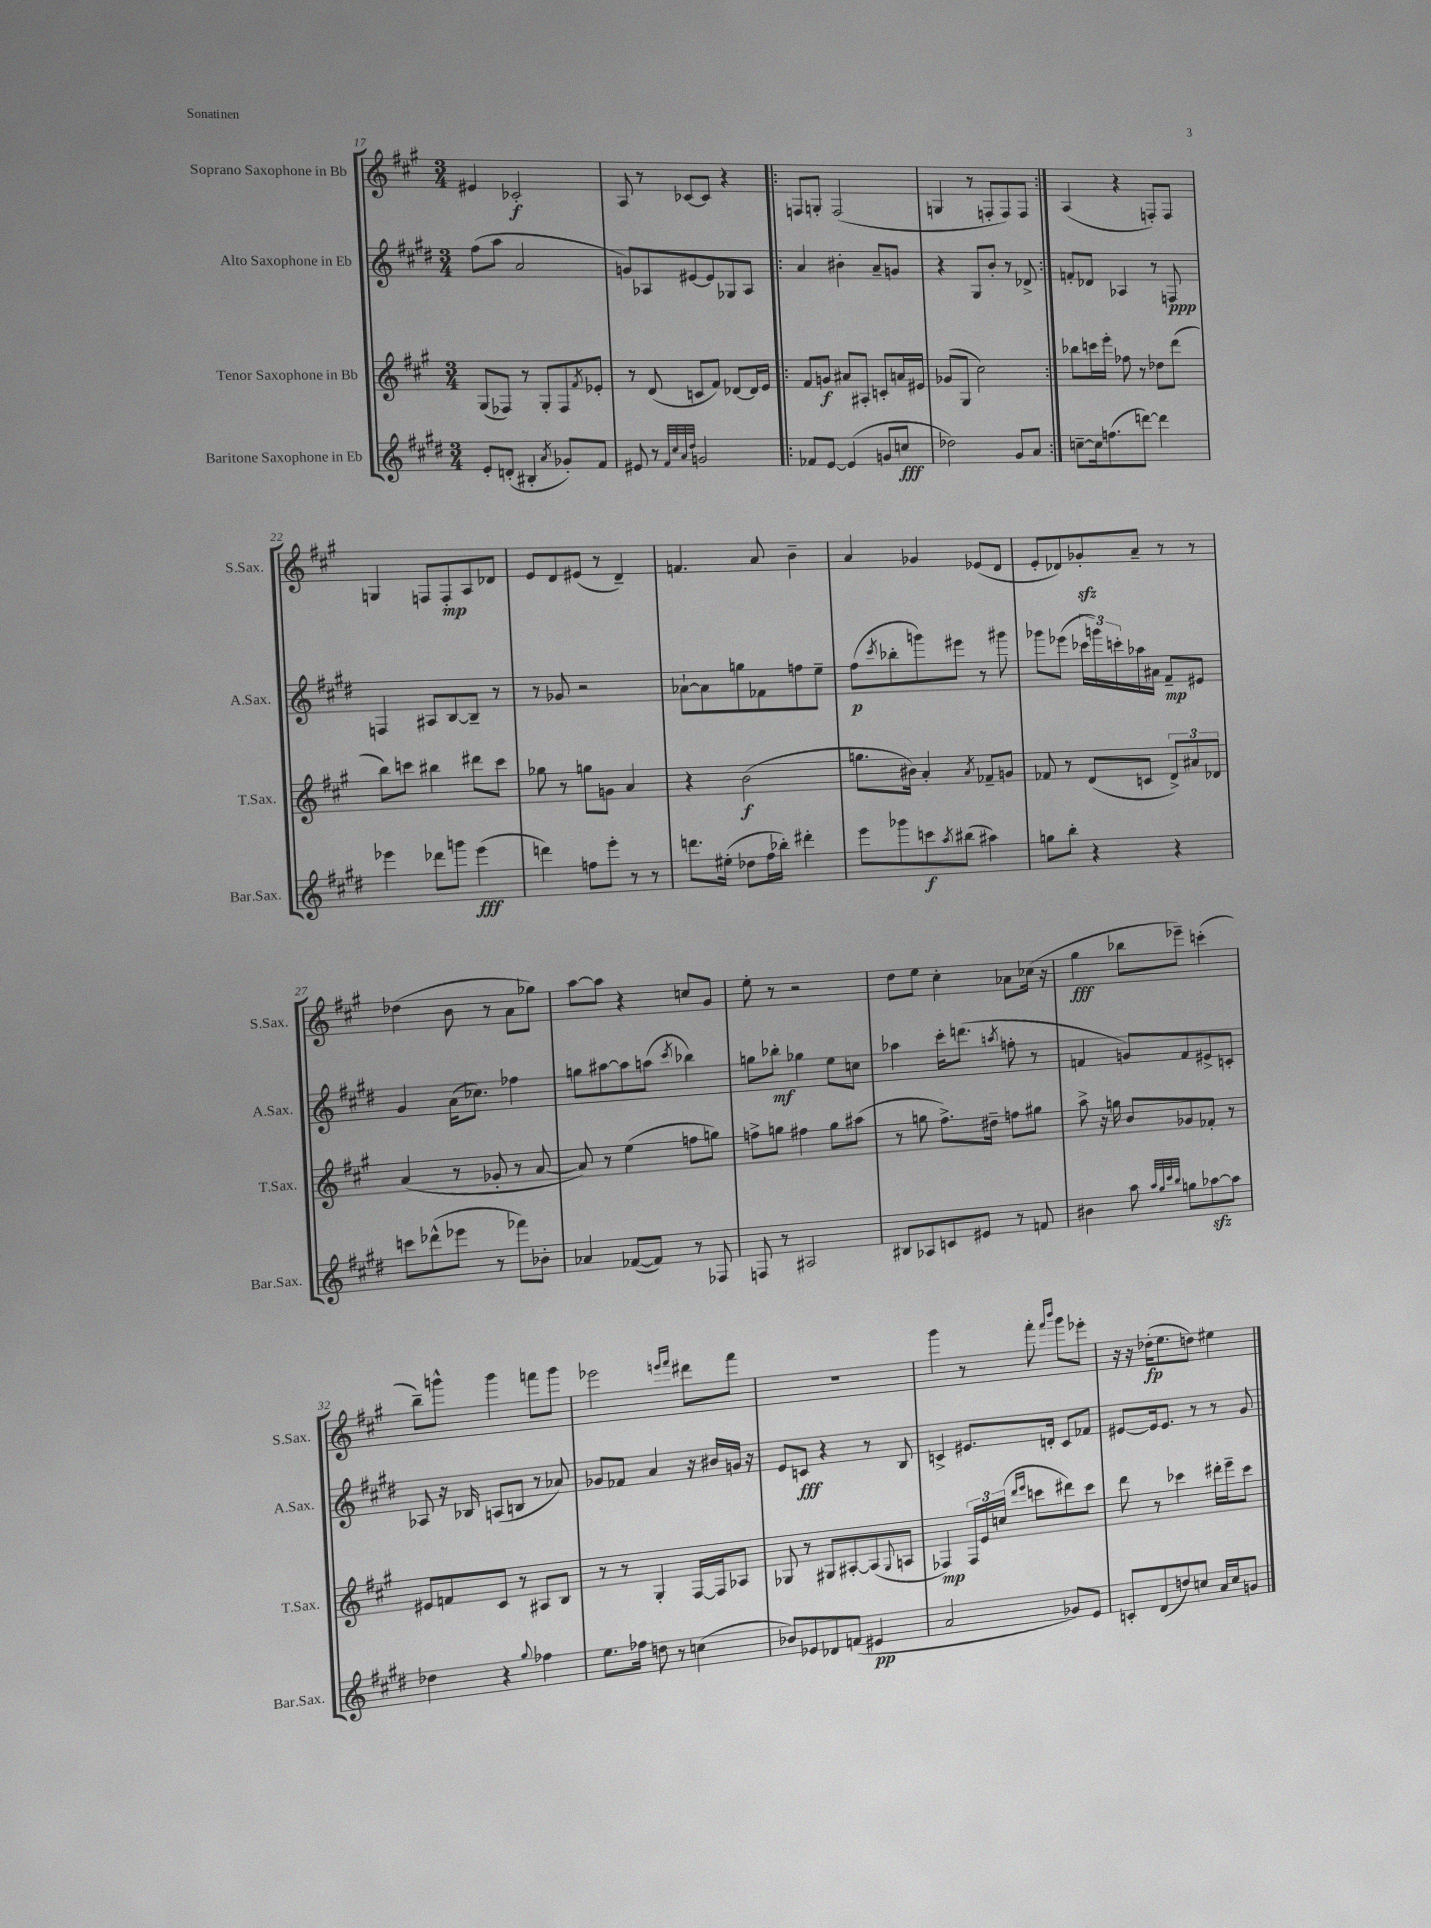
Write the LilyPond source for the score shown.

<<
\new StaffGroup <<
\new Staff = "s0" \with { instrumentName = "Soprano Saxophone in Bb" shortInstrumentName = "S.Sax." } {
    \clef treble \key a \major \numericTimeSignature \time 3/4
    eis'4 ces'2-.\f |
    a8 r8 ces'8~ ces'8 r4 |
    \repeat volta 2 { f8 g8-. f2( |
    g4 r8 f8-. f8) f8 | }
    a4( r4 f8-.) f8 |
    g4 f8 f8-.\mp a8 des'8 |
    e'8 d'8 eis'8( r8 d'4--) |
    f'4. a'8 b'4-- |
    a'4 ges'4 ees'8( d'8 |
    e'8-. des'8) ges'8-.\sfz a'8-- r8 r8 |
    des''4( b'8 r8 a'8 ges''8) |
    a''8~ a''8 r4 c''8 gis'8 |
    e''8-. r8 r2 |
    d''8 e''8 cis''4-. aes'8 ces''16( r16 |
    gis''4\fff bes''8 ees'''8--) c'''4-.( |
    b''8--) g'''8-^ g'''4 f'''8 g'''8 |
    ees'''2 \grace { e'''16 fis'''16 } dis'''8 fis'''8 |
    R2. |
    gis'''4 r8 fis'''8-. \grace { fis'''16 b'''16 } gis'''8 ees'''8-. |
    r16 r16 des''16-.\fp( e''8. d''8) eis''4 \bar "|." |
}
\new Staff = "s1" \with { instrumentName = "Alto Saxophone in Eb" shortInstrumentName = "A.Sax." } {
    \clef treble \key e \major \numericTimeSignature \time 3/4
    fis''8( a''8 a'2 |
    g'8) aes8 eis'8~ eis'8 ges8 aes8 |
    \repeat volta 2 { a'4 bis'4-. a'8-- g'8 |
    r4 gis8 b'8-. r8 des'8-> | }
    f'8-. des'8 aes4 r8 f8\ppp |
    f4 ais8 b8~ b8-- r8 |
    r8 ges'8 r2 |
    aes'8~-! aes'8 g''8 fes'8 f''8 e''8-- |
    fis''8\p( \acciaccatura { cis'''8 } bes''8-. g'''8) eis'''8 r8 gis'''8 |
    ges'''8 ees'''8( \tuplet 3/2 { ces'''16 g'''16) c'''16-. } aes''16 ais'16 fis'8--\mp eis'8 |
    gis'4 a'16( ces''8.) fes''4 |
    g''8 ais''8~ ais''8 a''8( \acciaccatura { cis'''8 } bes''4) |
    g''8 bes''8-.\mf ges''4 e''8 c''8 |
    aes''4 cis'''16-. d'''8.( \acciaccatura { a''8 } f''8-. r8 |
    f'4 g'8) f'8 eis'8-> c'8-. |
    aes8 r16 bes16 a8( b8 r8 aes'8) |
    ges'8 fes'8 a'4 r16 bis'16 g'16 r16 |
    e'8 c'8\fff r4 r8 b8 |
    c'4-> eis'8. d'16-. c'8 fes'8 |
    eis'8~ eis'16 eis'8. r8 r8 gis'8 \bar "|." |
}
\new Staff = "s2" \with { instrumentName = "Tenor Saxophone in Bb" shortInstrumentName = "T.Sax." } {
    \clef treble \key a \major \numericTimeSignature \time 3/4
    gis8( fes8) r8 gis8-. fes8 \acciaccatura { fis'8 } ees'8-. |
    r8 d'8( c'8 fis'8) des'8~ des'16 e'16 |
    \repeat volta 2 { fis'8 g'8\f ais'8 ais8-. c'8-. a'16 eis'16 |
    ges'8( gis8 cis''2) | }
    bes''8 c'''16 e'''16-. fes''8 r8 des''8 d'''8( |
    b''8) c'''8 bis''4 dis'''8 c'''8 |
    ges''8 r8 g''8 g'8 a'4 |
    r4 b'2\f( |
    g''8. bis'16) a'4-. \acciaccatura { a'8 } fes'8-- g'8 |
    fes'8 r8 d'8( c'8 \tuplet 3/2 { d'8->) ais'8 des'8 } |
    a'4( r8 ges'8-. r8 a'8~ |
    a'8) r8 e''4( f''8 g''8) |
    f''8-> g''8 fis''4 g''8 ais''8( |
    r8 g''8 fis''8.->) dis''16-- f''8 gis''8 |
    a''8-> r16 g''16 b'8 ges'8 fes'8-. r8 |
    eis'8 f'8 cis'8 r8 ais8 b8 |
    r8 r8 gis4-. fis16~ fis16 aes8 |
    ges8 r8 gis8 ais8~-. ais8( \appoggiatura { gis8 } a8 |
    fes4\mp) \tuplet 3/2 { fes16 e'16 c''16( } \grace { d'''16 e'''16 } c'''8 dis'''8) c'''8 |
    d'''8 r8 ces'''4 dis'''16-. e'''16-- ces'''8 \bar "|." |
}
\new Staff = "s3" \with { instrumentName = "Baritone Saxophone in Eb" shortInstrumentName = "Bar.Sax." } {
    \clef treble \key e \major \numericTimeSignature \time 3/4
    e'8-. d'8-.( bis4-. \acciaccatura { a'8 } ges'8-.) fis'8 |
    eis'8 r8 \grace { fis'32 cis''32 a'32 dis''32 } g'2 |
    \repeat volta 2 { fes'8 e'8~ e'4( g'8 c''8\fff |
    des''2) gis'8 a'8 | }
    c''8~-- c''16 f''8.( d'''8~) d'''4 |
    ees'''4 des'''8 g'''8 ees'''4\fff( |
    d'''4) f''8 e'''8-. r8 r8 |
    d'''8. eis''16-.( des''8 fis''16 bes''16-.) dis'''4-. |
    e'''8 ges'''8 c'''8\f \acciaccatura { a''8 } bis''8( ais''4) |
    g''8 b''8-. r4 r4 |
    c'''8 des'''8-^( ees'''8 r8 fes'''8) bes'8-. |
    aes'4 fes'8~( fes'8) r8 fes8 |
    f8 r8 ais2 |
    bis8 aes8 c'8 eis'8 r8 f'8 |
    bis'4 a''8 \grace { a''32 gis''32 cis'''32 b''32 } g''8 aes''8~\sfz aes''8 |
    des''4 r4 \appoggiatura { gis''8 } fes''4 |
    e''8. fes''16 d''8 r8 c''4( |
    bes'8) ees'8 des'8 f'8( eis'4\pp |
    a'2 ges'8) e'8 |
    c'8-. dis'8( d''8) c''8 a'16 c''16 g'8 \bar "|." |
}
>>
>>
\layout { \context { \Score currentBarNumber = #17 } }
